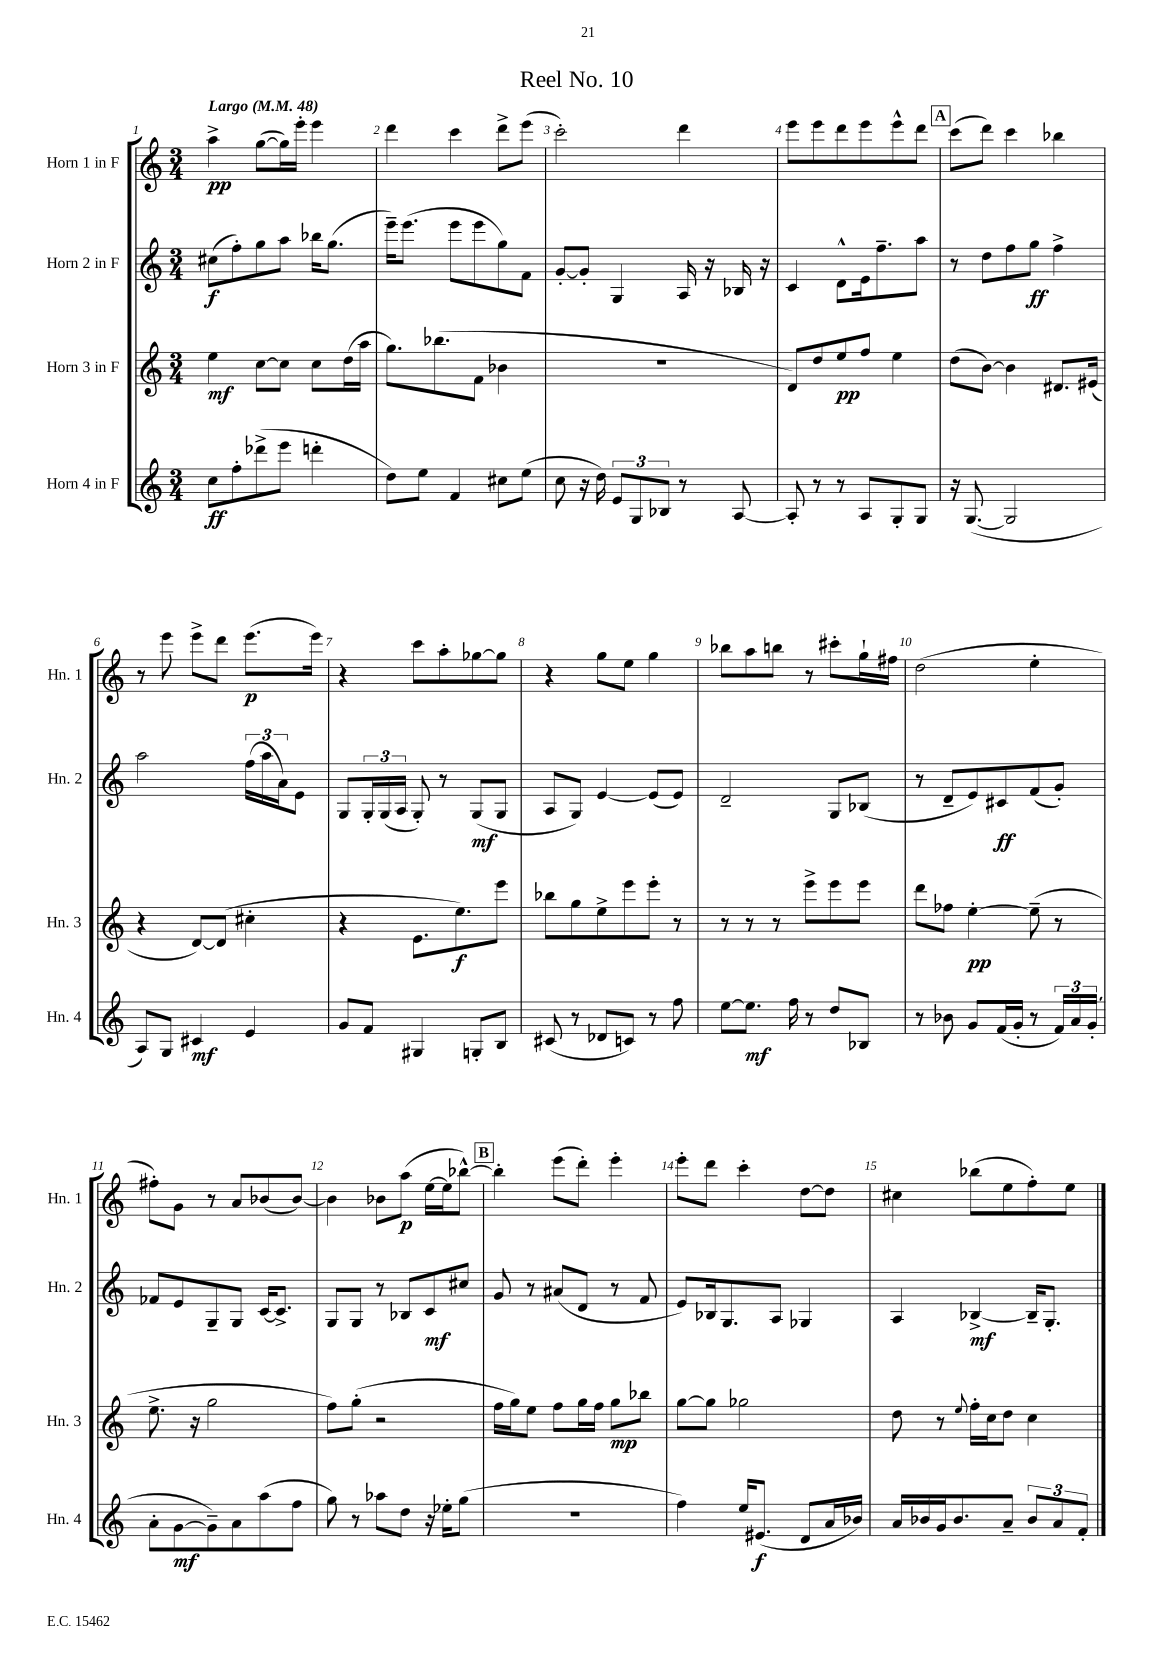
\header { title = "Reel No. 10" }
<<
\new StaffGroup <<
\new Staff = "s0" \with { instrumentName = "Horn 1 in F" shortInstrumentName = "Hn. 1" } {
    \clef treble \key c \major \numericTimeSignature \time 3/4 \tempo "Largo" 4 = 48
    a''4->\pp g''8~( g''16) e'''16-. e'''4 |
    d'''4 c'''4 d'''8-> e'''8( |
    c'''2-.) d'''4 |
    e'''8 e'''8 d'''8 e'''8 e'''8-^ d'''8 |
    \mark \markup { \box "A" } c'''8( d'''8) c'''4 bes''4 |
    r8 e'''8 e'''8-> d'''8 e'''8.\p( e'''16) |
    r4 c'''8 a''8-. ges''8~ ges''8 |
    r4 g''8 e''8 g''4 |
    bes''8 a''8 b''8 r8 cis'''8-. g''16-! fis''16 |
    d''2( e''4-. |
    fis''8-.) g'8 r8 a'8 bes'8( bes'8~) |
    bes'4 bes'8 a''8\p( e''16~ e''16 bes''8~-^) |
    \mark \markup { \box "B" } bes''4-. e'''8( d'''8-.) e'''4-. |
    e'''8-. d'''8 c'''4-. d''8~ d''8 |
    cis''4 bes''8( e''8 f''8-.) e''8 \bar "|." |
}
\new Staff = "s1" \with { instrumentName = "Horn 2 in F" shortInstrumentName = "Hn. 2" } {
    \clef treble \key c \major \numericTimeSignature \time 3/4
    cis''8\f( f''8-.) g''8 a''8 bes''16 g''8.( |
    e'''16--) e'''8.( e'''8 e'''8 g''8) f'8 |
    g'8~-. g'8-. g4 a16 r16 bes16 r16 |
    c'4 d'8-^ e'16 f''8.-- a''8 |
    \mark \markup { \box "A" } r8 d''8 f''8 g''8\ff f''4-> |
    a''2 \tuplet 3/2 { f''16( a''16 a'16) } e'8 |
    g8 \tuplet 3/2 { g16-. g16( a16 } g8-.) r8 g8\mf( g8 |
    a8 g8) e'4~ e'8( e'8) |
    d'2-- g8 bes8( |
    r8 d'8-- e'8) cis'8\ff f'8( g'8-.) |
    fes'8 e'8 g8-- g8 c'16~ c'8.-> |
    g8 g8 r8 bes8 c'8\mf cis''8 |
    \mark \markup { \box "B" } g'8 r8 ais'8( d'8 r8 f'8 |
    e'8) bes16 g8. a8 ges4 |
    a4 bes4~->\mf bes16-- g8.-. \bar "|." |
}
\new Staff = "s2" \with { instrumentName = "Horn 3 in F" shortInstrumentName = "Hn. 3" } {
    \clef treble \key c \major \numericTimeSignature \time 3/4
    e''4\mf c''8~ c''8 c''8 d''16( a''16 |
    g''8.) bes''8.( f'8 bes'4 |
    R2. |
    d'8) d''8 e''8\pp f''8 e''4 |
    \mark \markup { \box "A" } d''8( b'8~) b'4 dis'8. eis'16( |
    r4 d'8~) d'8( cis''4-. |
    r4 e'8. e''8.\f) e'''8 |
    bes''8 g''8 e''8-> e'''8 e'''8-. r8 |
    r8 r8 r8 e'''8-> e'''8 e'''8 |
    d'''8 fes''8 e''4~-.\pp e''8--( r8 |
    e''8.-> r16 g''2 |
    f''8) g''8-.( r2 |
    \mark \markup { \box "B" } f''16 g''16) e''8 f''8 g''16 f''16 g''8\mp bes''8 |
    g''8~ g''8 ges''2 |
    d''8 r8 \appoggiatura { e''8 } f''16-. c''16 d''8 c''4 \bar "|." |
}
\new Staff = "s3" \with { instrumentName = "Horn 4 in F" shortInstrumentName = "Hn. 4" } {
    \clef treble \key c \major \numericTimeSignature \time 3/4
    c''8\ff f''8-. des'''8->( e'''8 d'''4-. |
    d''8) e''8 f'4 cis''8 e''8( |
    c''8 r16 d''16) \tuplet 3/2 { e'8 g8 bes8 } r8 a8~ |
    a8-. r8 r8 a8 g8-. g8 |
    \mark \markup { \box "A" } r16 g8.~( g2 |
    a8) g8 cis'4\mf e'4 |
    g'8 f'8 gis4 g8-. b8 |
    cis'8( r8 des'8 c'8) r8 f''8 |
    e''8~ e''8.\mf f''16 r8 d''8 bes8 |
    r8 bes'8 g'8 f'16( g'16-. r8 \tuplet 3/2 { f'16) a'16 g'16-.( } |
    a'8-. g'8~\mf g'8--) a'8 a''8( f''8 |
    g''8) r8 aes''8 d''8 r16 ees''16-. g''8( |
    \mark \markup { \box "B" } R2. |
    f''4) e''16 eis'8.\f( d'8 a'16 bes'16) |
    a'16 bes'16 g'16 bes'8. a'8-- \tuplet 3/2 { bes'8 a'8 f'8-. } \bar "|." |
}
>>
>>
\layout { \context { \Score \override BarNumber.break-visibility = ##(#f #t #t) barNumberVisibility = #all-bar-numbers-visible } }
